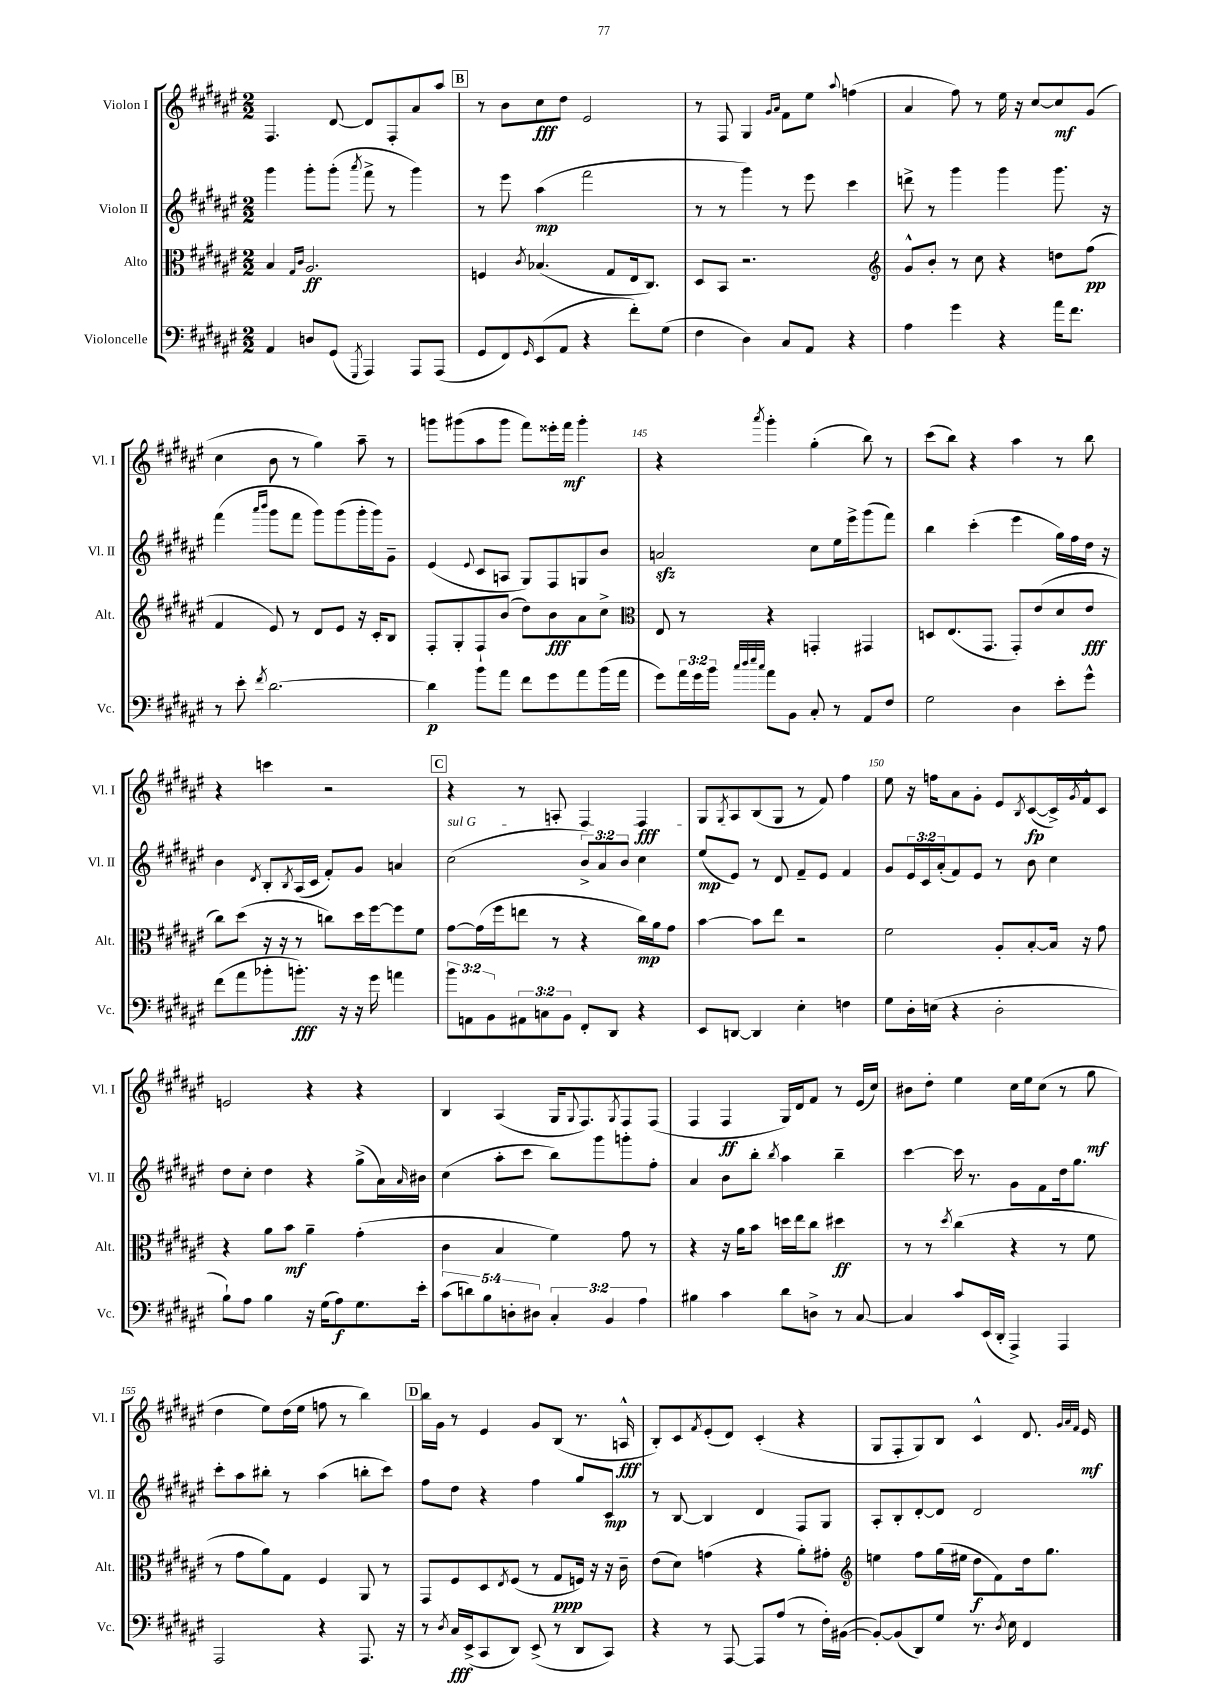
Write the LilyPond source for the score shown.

<<
\new StaffGroup <<
\new Staff = "s0" \with { instrumentName = "Violon I" shortInstrumentName = "Vl. I" } {
    \clef treble \key fis \major \numericTimeSignature \time 2/2
    fis4. dis'8~ dis'8 fis8-. ais'8 ais''8 |
    \mark \markup { \box "B" } r8 b'8 cis''8\fff dis''8 eis'2 |
    r8 fis8 gis4 \grace { gis'16 ais'16 } fis'8 eis''8 \appoggiatura { ais''8 } f''4( |
    ais'4 fis''8) r8 eis''16 r16 cis''8~ cis''8\mf gis'8( |
    cis''4 b'8 r8 gis''4) ais''8-- r8 |
    g'''8 gis'''8( ais''8 gis'''8 fis'''8) eisis'''16-. fis'''16\mf gis'''4-. |
    r4 \acciaccatura { ais'''8 } gis'''4-. gis''4-.( b''8) r8 |
    cis'''8( b''8) r4 ais''4 r8 b''8 |
    r4 c'''4 r2 |
    \mark \markup { \box "C" } r4 r8 a8-. fis4 fis4\fff |
    gis8 \acciaccatura { gis8 } ais8 b8( gis8 r8 fis'8) fis''4 |
    eis''8 r16 f''16 ais'8 gis'8-. eis'8 \acciaccatura { b8 } cis'8~\fp( cis'16->) \acciaccatura { gis'8 } fis'16-^ cis'8 |
    e'2 r4 r4 |
    b4 ais4( gis16 \appoggiatura { gis8 } fis8.) \acciaccatura { gis8 } fis8 fis8( |
    fis4 fis4\ff gis16) dis'16 fis'8 r8 eis'16( cis''16) |
    bis'8 dis''8-. eis''4 cis''16 eis''16 cis''8( r8 gis''8\mf |
    dis''4 eis''8) dis''16( eis''16 f''8 r8 b''4) |
    \mark \markup { \box "D" } b''16 gis'16 r8 eis'4 gis'8 b8( r8. a16-^\fff |
    b8-.) cis'8 \acciaccatura { fis'8 } eis'8-.( dis'8) cis'4-.( r4 |
    gis8 fis8-. gis8) b8 cis'4-^ dis'8. \grace { gis'32 ais'32 fis'32 } eis'16\mf \bar "|." |
}
\new Staff = "s1" \with { instrumentName = "Violon II" shortInstrumentName = "Vl. II" } {
    \clef treble \key fis \major \numericTimeSignature \time 2/2 \override Staff.TupletNumber.text = #tuplet-number::calc-fraction-text
    gis'''4 gis'''8-. gis'''8-.( \acciaccatura { ais'''8 } fis'''8-> r8 gis'''4) |
    \mark \markup { \box "B" } r8 eis'''8 ais''4\mp( fis'''2 |
    r8 r8 gis'''4) r8 eis'''8 cis'''4 |
    d'''8-> r8 gis'''4 gis'''4 gis'''8. r16 |
    fis'''4( \grace { ais'''16 b'''16 } gis'''8 fis'''8 gis'''8) gis'''8( gis'''16-. gis'''16) gis'8-- |
    eis'4( \appoggiatura { eis'8 } cis'8 a8 gis8) fis8 g8 b'8 |
    a'2\sfz cis''8 eis''16 eis'''16-> gis'''8( fis'''8) |
    b''4 cis'''4-.( eis'''4 gis''16) fis''16 dis''16 r16 |
    b'4 \acciaccatura { dis'8 } b8-. \acciaccatura { b8 } ais16( cis'16 fis'8-.) gis'8 a'4 |
    \mark \markup { \box "C" } \once \override TextSpanner.bound-details.left.text = \markup { \italic "sul G" } cis''2\startTextSpan( \tuplet 3/2 { b'8->) ais'8 b'8 } cis''4 |
    eis''8\mp( eis'8\stopTextSpan) r8 dis'8 fis'8-- eis'8 fis'4 |
    gis'8 \tuplet 3/2 { eis'16 cis'16 ais'16-.( } fis'8) eis'8 r8 b'8 cis''4 |
    dis''8 cis''8-. dis''4 r4 gis''8->( ais'16) \grace { ais'16 } bis'16 |
    cis''4( ais''8-. cis'''8 b''8) gis'''8 g'''8-. fis''8-. |
    ais'4 b'8 b''8-. \acciaccatura { b''8 } ais''4 b''4-- |
    cis'''4~ cis'''16 r8. gis'8 fis'8 dis''16 gis''8. |
    cis'''8-. ais''8 bis''8-. r8 ais''4( b''8-. cis'''8) |
    \mark \markup { \box "D" } fis''8 dis''8 r4 fis''4 gis''8 cis'8\mp |
    r8 b8~ b4 dis'4 fis8 gis8 |
    ais8-. b8-. dis'8~-. dis'8 dis'2 \bar "|." |
}
\new Staff = "s2" \with { instrumentName = "Alto" shortInstrumentName = "Alt." } {
    \clef alto \key fis \major \numericTimeSignature \time 2/2
    b4 \grace { gis16 cis'16 } ais2.\ff |
    \mark \markup { \box "B" } f4 \acciaccatura { cis'8 } bes4.( gis8 eis16 cis8.) |
    dis8 b,8 r2. |
    \clef treble gis'8-^ b'8-. r8 cis''8 r4 d''8 fis''8\pp( |
    fis'4 eis'8) r8 dis'8 eis'8 r16 cis'16-. b8 |
    fis8-. gis8-. fis8-! b'8( dis''8) b'8\fff ais'8 cis''8-> |
    \clef alto eis8 r8 r4 g,4-. gis,4 |
    d8 eis8.( gis,8. gis,8-.) eis'8( dis'8 eis'8\fff |
    cis''8) dis''8( r16 r16 r8 c''8) dis''16 fis''16~ fis''8 fis'8 |
    \mark \markup { \box "C" } gis'8~ gis'16( fis''16 e''8 r8 r4 cis''16\mp) ais'16 gis'8 |
    b'4~ b'8 eis''8 r2 |
    fis'2 ais8-. b8~-. b16 r16 gis'8 |
    r4 ais'8 b'8\mf ais'4-- gis'4-.( |
    cis'4 b4 fis'4) gis'8 r8 |
    r4 r16 ais'16 b'8 d''16 eis''16 cis''8 dis''4\ff |
    r8 r8 \acciaccatura { dis''8 } cis''4( r4 r8 fis'8 |
    r8 gis'8 ais'8) gis8 fis4 ais,8 r8 |
    \mark \markup { \box "D" } gis,8 fis8 dis8 \acciaccatura { eis8 } fis8( r8 gis8\ppp f16) r16 r16 cis'16-- |
    eis'8( dis'8) g'4( r4 ais'8-.) gis'8-. |
    \clef treble e''4 fis''8 gis''16( eis''16 dis''8\f fis'8) dis''16 gis''8. \bar "|." |
}
\new Staff = "s3" \with { instrumentName = "Violoncelle" shortInstrumentName = "Vc." } {
    \clef bass \key fis \major \numericTimeSignature \time 2/2 \override Staff.TupletNumber.text = #tuplet-number::calc-fraction-text
    ais,4 d8 gis,8( \acciaccatura { gis,,8 } ais,,4) ais,,8 ais,,8( |
    \mark \markup { \box "B" } gis,8 fis,8) \grace { gis,16 } eis,8( ais,8 r4 fis'8-.) gis8( |
    fis4 dis4) cis8 ais,8 r4 |
    ais4 gis'4 r4 ais'16 fis'8. |
    r8 eis'8-. \acciaccatura { fis'8 } dis'2.~ |
    dis'4\p b'8 ais'8 fis'8 gis'8 ais'8 b'16( ais'16 |
    gis'8) \tuplet 3/2 { ais'16 gis'16 b'16 } \grace { cis''32 dis''32 eis''32 cis''32 } ais'8 b,8 cis8-. r8 ais,8 fis8 |
    gis2 dis4 eis'8-. gis'8-^ |
    fis'8( ais'8 bes'8-. b'8.-.\fff) r16 r16 gis'16 a'4 |
    \mark \markup { \box "C" } \tuplet 3/2 { b'8 a,8 b,8 } \tuplet 3/2 { ais,8 c8 b,8 } fis,8-. dis,8 r4 |
    eis,8 d,8~ d,4 eis4-. f4 |
    gis8 dis16-. e16( r4 dis2-. |
    b8-!) ais8 b4 r16 gis16( ais8\f) gis8. eis'16-. |
    \tuplet 5/4 { cis'8( d'8) b8 d8-. dis8 } \tuplet 3/2 { cis4-. b,4 ais4 } |
    bis4 cis'4 dis'8 d8-> r8 cis8~ |
    cis4 cis'8 eis,16( dis,16-. ais,,4->) ais,,4 |
    ais,,2 r4 ais,,8. r16 |
    \mark \markup { \box "D" } r8 \acciaccatura { dis8 } cis16\fff eis,16->( cis,8 dis,8) eis,8->( r8 dis,8 cis,8) |
    r4 r8 ais,,8~ ais,,8 ais8( r8 fis16-.) bis,16~( |
    bis,8~-.) bis,8( dis,8) gis8 r8. \acciaccatura { dis8 } eis16 fis,4 \bar "|." |
}
>>
>>
\layout { \context { \Score currentBarNumber = #139 \override BarNumber.break-visibility = ##(#f #t #t) barNumberVisibility = #(every-nth-bar-number-visible 5) } }
